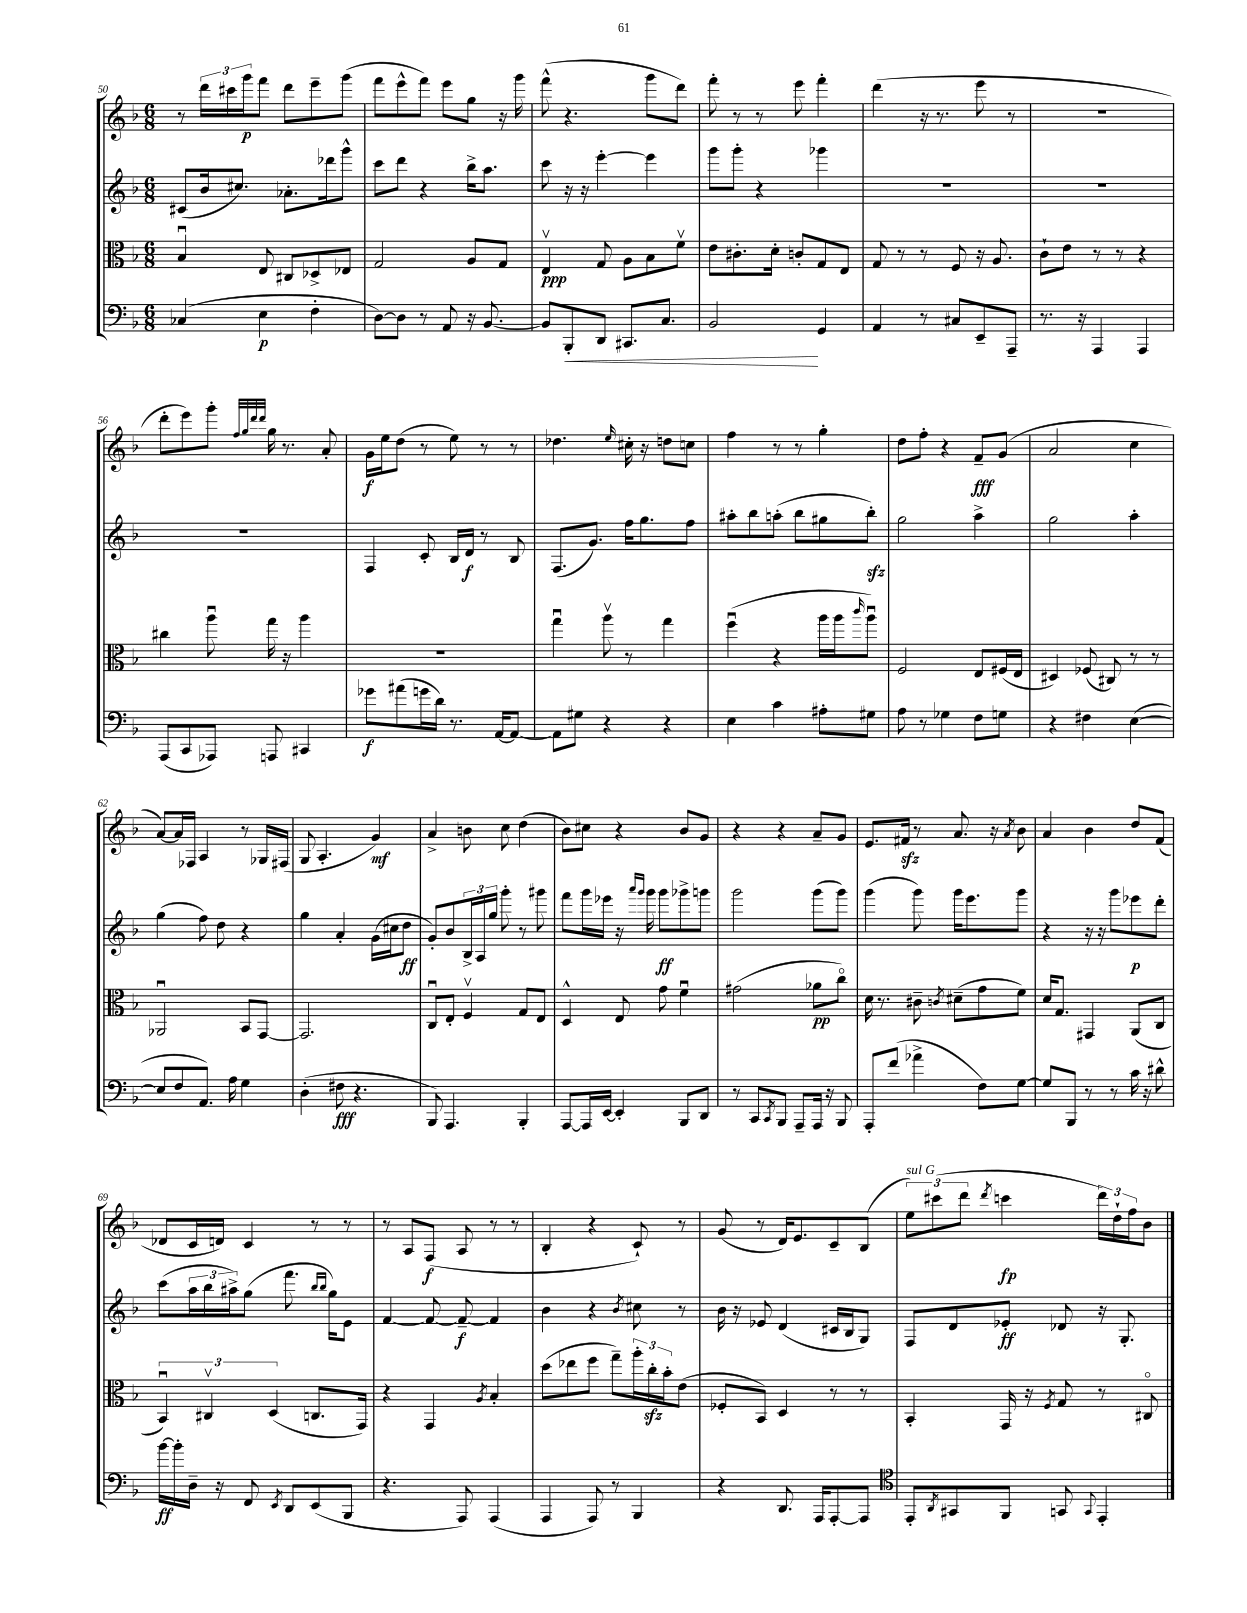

**kern	**kern	**kern	**kern
*staff4	*staff3	*staff2	*staff1
*clefF4	*clefC3	*clefG2	*clefG2
*k[b-]	*k[b-]	*k[b-]	*k[b-]
*M6/8	*M6/8	*M6/8	*M6/8
(4C-/	4B-u/	(8c#/L	8r
.	.	16b-/k	24ddd\LL
.	.	.	24ccc#\
.	.	8.cc#/J)	.
.	.	.	24ggg\J
4E\	8E/	.	8fff\J
.	8C#/L	8.a-'\L	8ddd\L
4F'\	8D-^/	.	8eee~\
.	.	16ddd-\k	.
.	8E-/J	8ggg^^\J	(8ggg\J
=	=	=	=
[8D\L)	2G/	8ccc\L	8fff\L
8D\]J	.	8ddd\J	8eee^^\
8r	.	4r	8fff\J)
8AA/	.	.	8eee\L
16r	8A/L	16bb-^\LK	8gg\J
[8.BB-/	.	8.aa\J	.
.	8G/J	.	16r
.	.	.	16ggg\
=	=	=	=
8BB-/]L	4Ev/	8ccc\	(8fff^^\
8BBB-'/	.	16r	4.r
.	.	16r	.
8DD/J	8G/	[4eee'\	.
8.CC#/L	8A\L	.	.
.	8B-\	4eee\]	8ggg\L
8.C/J	.	.	.
.	8fv\J	.	8ddd\J)
=	=	=	=
2BB-/	8e\L	8ggg\L	8fff'\
.	8.c#'\	8ggg'\J	8r
.	.	4r	8r
.	16d'\Jk	.	.
.	8c'/L	.	8eee\
4GG/	8G/	4ggg-\	4fff'\
.	8E/J	.	.
=	=	=	=
4AA/	8G/	2.r	(4ddd\
.	8r	.	.
8r	8r	.	16r
.	.	.	8.r
8C#/L	8F/	.	.
8EE~/	16r	.	8eee\
.	8.A/	.	.
8AAA~/J	.	.	8r
=	=	=	=
8.r	8c`\L	2.r	2.r
.	8e\J	.	.
16r	.	.	.
4AAA/	8r	.	.
.	8r	.	.
4AAA/	4r	.	.
=	=	=	=
(8AAA/L	4cc#\	2.r	8ddd'\L
8CC/	.	.	8eee\)
8AAA-/J)	8aau\	.	8ggg'\J
.	.	.	32qqff/LLL
.	.	.	32qqgg/
.	.	.	32qqddd/
.	.	.	32qqddd/JJJ
8AAA/	16gg\	.	16gg\
.	16r	.	8.r
4CC#/	4aa\	.	.
.	.	.	8a'/
=	=	=	=
8g-\L	2.r	4F/	16g\LL
.	.	.	16ee\J
(8a#\	.	.	(8dd\J
16g\L	.	8c'/	8r
16d\JJ)	.	.	.
8.r	.	16B-/LL	8ee\)
.	.	16d/JJ	.
.	.	8r	8r
[16AA/LK	.	.	.
8AA/_J	.	8B-/	8r
=	=	=	=
8AA\]L	4ggu\	(8.F/L	4.dd-\
8G#\J	.	.	.
.	.	8.g/J)	.
4r	8aav\	.	.
.	.	.	16qqee/
.	8r	16ff\LK	16cc#'\
.	.	8.gg\	16r
4r	4gg\	.	8dd\L
.	.	8ff\J	8cc\J
=	=	=	=
4E\	(4ffu\	8aa#'\L	4ff\
.	.	8bb-\	.
4c\	4r	(8aa'\J	8r
.	.	8bb-\L	8r
8A#'\L	16aa\LL	8gg#\	4gg'\
.	16aa\J	.	.
.	16qqccc/	.	.
8G#\J	8aau\J)	8bb-'\J)	.
=	=	=	=
8A\	2F/	2gg\	8dd\L
8r	.	.	8ff'\J
4G-\	.	.	4r
8F\L	8E/L	4aa^\	8f~/L
8G\J	(16F#/L	.	(8g/J
.	16E/JJ	.	.
=	=	=	=
4r	4D#/)	2gg\	2a/
4F#\	(8F-/	.	.
.	8C#/)	.	.
([4E\	8r	4aa'\	4cc\
.	8r	.	.
=	=	=	=
8E/]L	2AA-u/	(4gg\	[8a/L)
8F/	.	.	16a/]L
.	.	.	16F-/JJ
8.AA/J)	.	8ff\)	4A/
.	.	8dd\	.
16A\	.	.	.
4G\	8BB-/L	4r	8r
.	[8GG/J	.	16G-/LL
.	.	.	(16F#/JJ
=	=	=	=
(4D'\	2.GG/]	4gg\	8G/
.	.	.	4.A'/
8F#\	.	4a'/	.
4.r	.	.	.
.	.	(16g\LL	4g/)
.	.	16cc#\J	.
.	.	8dd\J	.
=	=	=	=
8BBB-/)	8Cu/L	8g'/L)	4a^/
4.AAA/	8E'/J	8b-/	.
.	4Fv/	24B-^/L	8b\
.	.	24A/	.
.	.	24gg/JJ	.
.	.	8ggg'\	8cc\
4BBB-'/	8G/L	8r	(4dd\
.	8E/J	8ggg#\	.
=	=	=	=
[8AAA/L	4D^^/	8fff\L	8b-\L)
16AAA/]L	.	16ggg\L	8cc#\J
[16EE/JJ	.	16eee-\JJ	.
4EE'/]	8E/	16r	4r
.	.	16qqaaa/LL	.
.	.	16qqggg/JJ	.
.	.	16ggg\	.
.	8g\	8ggg\L	.
8BBB-/L	4fu\	8ggg-^\	8b-/L
8DD/J	.	8ggg\J	8g/J
=	=	=	=
8r	(2g#\	2ggg\	4r
8CC/L	.	.	.
8qCC/	.	.	.
8BBB-/J	.	.	4r
8AAA~/L	.	.	.
16AAA/Jk	8a-\L	(8ggg\L	8a~/L
16r	.	.	.
8BBB-/	8cco\J)	8ggg\J)	8g/J
=	=	=	=
8AAA'/L	16d\	(4ggg\	8.e/L
.	8.r	.	.
(8f/J	.	.	.
.	.	.	16f#/Jk
4a-^\	8c#~\	8ggg\)	8r
.	8qc/	.	.
.	(8d#~\L	16ggg\LK	8.a/
.	.	8.eee\	.
8F\L)	8g\	.	.
.	.	.	16r
.	.	.	8qa/
[8G\J	8f\J)	8ggg\J	8b-\
=	=	=	=
8G/]L	16d/LK	4r	4a/
.	8.G/J	.	.
8BBB-/J	.	.	.
8r	4GG#/	16r	4b-\
.	.	16r	.
8r	.	8ggg\L	.
16c\	(8AA/L	8eee-\	8dd/L
16r	.	.	.
8d#^^\	8C/J	8ddd'\J	(8f/J
=	=	=	=
[16b-\LL	6BB-u/)	(8ccc\L	8d-/L
16b-'\]	.	.	.
16D~\JJ	.	24aa\L	16c/L
.	6C#v/	24bb-\	.
16r	.	.	16d/JJ)
.	.	24aa#^\J)	.
8FF/	.	(8gg\J	4c/
.	(6D/	.	.
8qEE/	.	.	.
8DD/L	.	8.fff\	.
(8EE/	8.C/L	.	8r
.	.	16qqbb-/LL	.
.	.	16qqbb-/JJ	.
.	.	16gg\LK)	.
8BBB-/J	.	8e\J	8r
.	16GG/Jk)	.	.
=	=	=	=
4.r	4r	[4f/	8r
.	.	.	8A/L
.	4GG/	8f/_	(8F/J
8AAA/)	.	8f~/_	8A/
.	8qA/	.	.
(4AAA/	4B-'/	4f/]	8r
.	.	.	8r
=	=	=	=
4AAA/	(8dd\L	4b-\	4B-'/
.	8ee-\	.	.
8AAA/)	8ff\J	4r	4r
8r	8gg~\L)	.	.
.	.	8qb-/	.
4BBB-/	24aa'\L	8cc#\	8c`/)
.	24cc'\	.	.
.	24b-'\J	.	.
.	(8e\J	8r	8r
=	=	=	=
4r	8F-'/L	16b-\	(8g/
.	.	16r	.
.	8BB-/J)	8e-/	8r
8.DD/	4D/	(4d/	16d/LK)
.	.	.	8.e/
16AAA/LK	.	.	.
[8AAA'/	8r	16c#/LL	8c~/
.	.	16B-/J	.
8AAA/]J	8r	8G/J)	(8B-/J
=	=	=	=
*clefC4	*	*	*
8EE'/L	4BB-'/	8F/L	12ee\L)
.	.	.	(12ccc#\
8qAA/	.	.	.
8GG#/	.	8d/	.
.	.	.	12ddd\J
.	.	.	8qddd/
8FF/J	16GG/	8e-'/J	4ccc\
.	16r	.	.
.	8qF/	.	.
8GG/	8G/	8d-/	.
8qqGG/	.	.	.
4EE'/	8r	16r	24ddd\LL)
.	.	.	24dd`\
.	.	8.G'/	.
.	.	.	24ff\J
.	8C#o/	.	8b-\J
==	==	==	==
*-	*-	*-	*-
